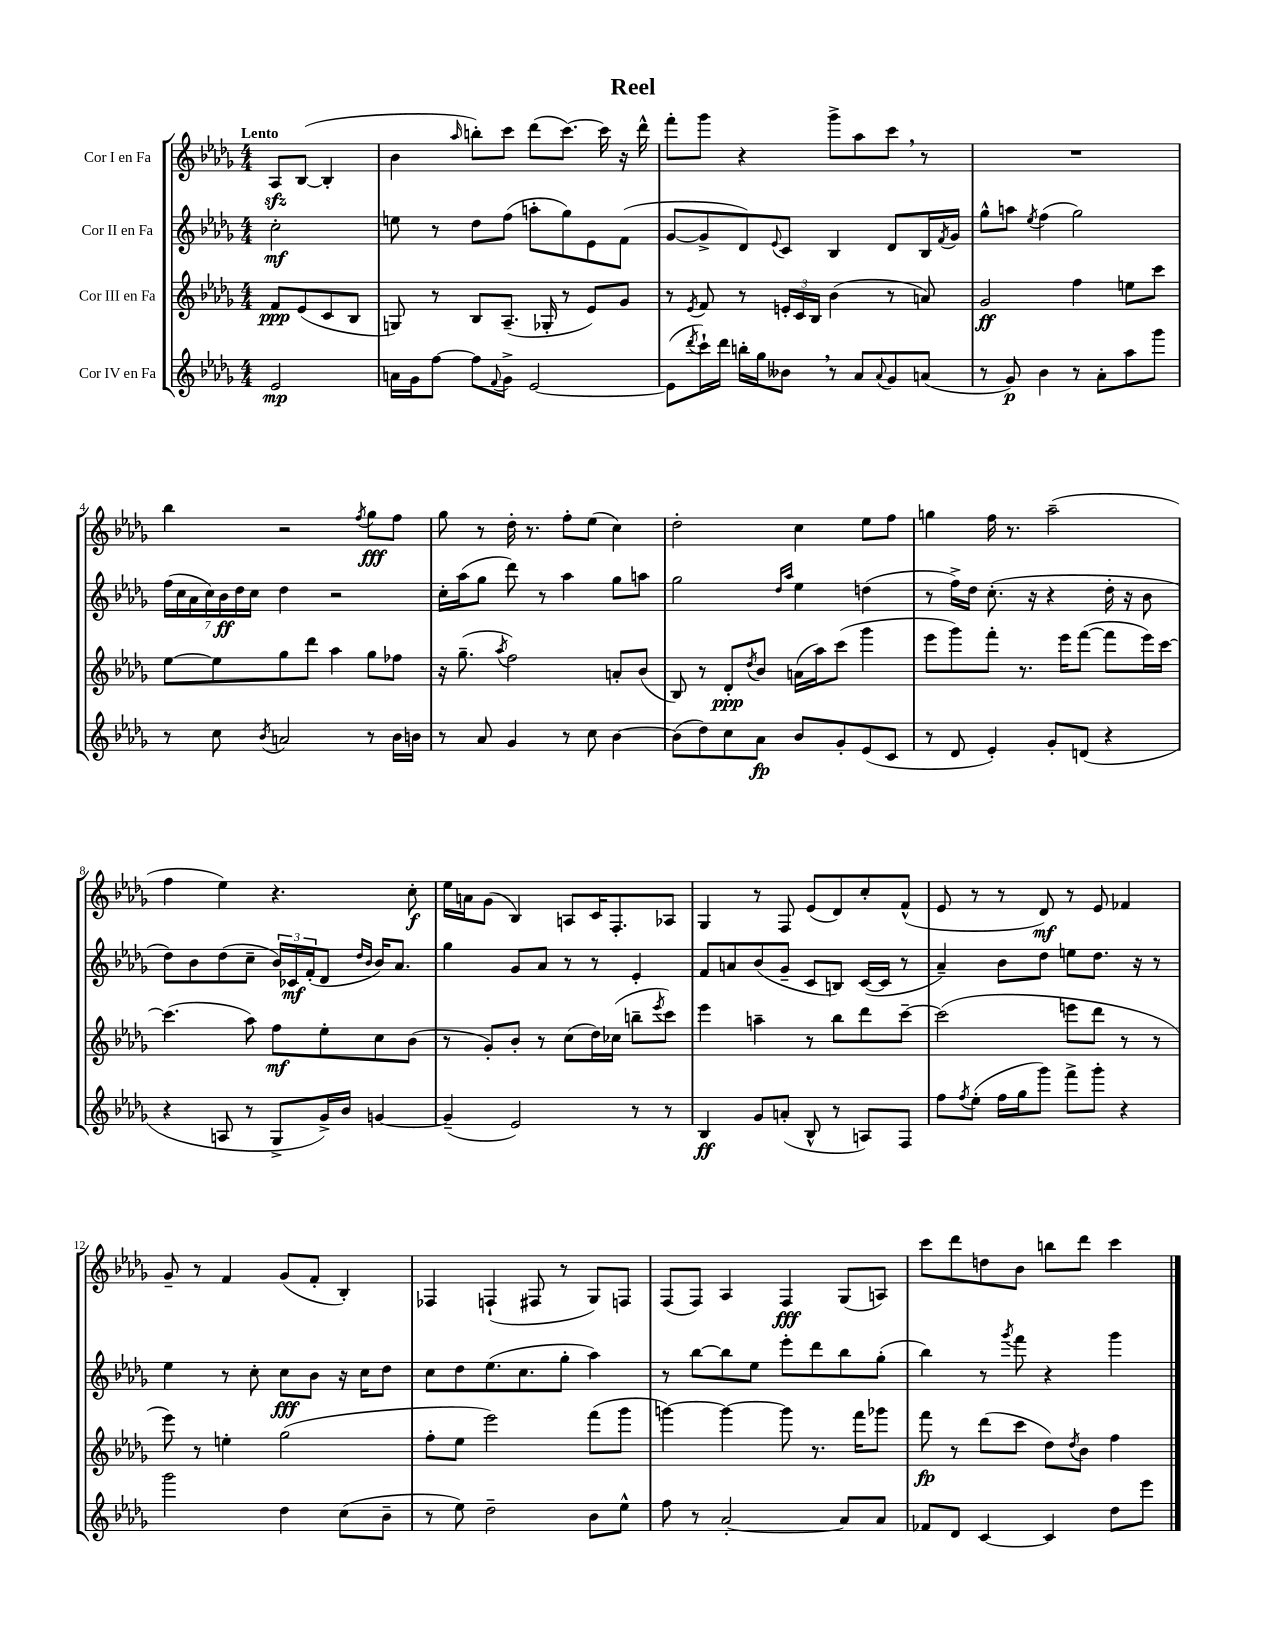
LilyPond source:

\header { title = "Reel" }
<<
\new StaffGroup <<
\new Staff = "s0" \with { instrumentName = "Cor I en Fa" } {
    \clef treble \key des \major \numericTimeSignature \time 4/4 \partial 2 \tempo "Lento"
    aes8\sfz bes8~( bes4-. |
    bes'4 \grace { aes''16 } b''8-.) c'''8 des'''8( c'''8.~) c'''16 r16 des'''16-^ |
    f'''8-. ges'''8 r4 ges'''8-> aes''8 c'''8 \breathe r8 |
    R1 |
    bes''4 r2 \acciaccatura { f''8 } ges''8\fff f''8 |
    ges''8 r8 des''16-. r8. f''8-. ees''8( c''4) |
    des''2-. c''4 ees''8 f''8 |
    g''4 f''16 r8. aes''2--( |
    f''4 ees''4) r4. c''8-.\f |
    ees''16 a'16 ges'8( bes4) a8 c'16 f8.-. aes8 |
    ges4 r8 f8 ees'8( des'8) c''8-. f'8-^( |
    ees'8 r8 r8 des'8\mf) r8 ees'8 fes'4 |
    ges'8-- r8 f'4 ges'8( f'8-. bes4-.) |
    fes4 f4-!( fis8 r8 ges8) f8 |
    f8( f8) aes4 f4\fff ges8( a8) |
    c'''8 des'''8 d''8 bes'8 b''8 des'''8 c'''4 \bar "|." |
}
\new Staff = "s1" \with { instrumentName = "Cor II en Fa" } {
    \clef treble \key des \major \numericTimeSignature \time 4/4 \partial 2
    c''2-.\mf |
    e''8 r8 des''8 f''8( a''8-. ges''8) ees'8 f'8( |
    ges'8~ ges'8-> des'8) \appoggiatura { ees'8 } c'8 bes4 des'8 bes16 \acciaccatura { f'8 } ges'16 |
    ges''8-^ a''8 \acciaccatura { ees''8 } f''4( ges''2) |
    \tuplet 7/4 { f''16( c''16 aes'16 c''16) bes'16\ff des''16 c''16 } des''4 r2 |
    c''16-. aes''16( ges''8 des'''8) r8 aes''4 ges''8 a''8 |
    ges''2 \grace { des''16 aes''16 } ees''4 d''4( |
    r8 f''16->) des''16 c''8.-.( r16 r4 des''16-. r16 bes'8 |
    des''8) bes'8 des''8( c''8-- \tuplet 3/2 { bes'16) ces'16\mf f'16-.( } des'8 \grace { des''16 bes'16 } bes'16) aes'8. |
    ges''4 ges'8 aes'8 r8 r8 ees'4-. |
    f'8 a'8 bes'8( ges'8-- c'8 b8) c'16~( c'16 r8 |
    aes'4--) bes'8 des''8 e''8 des''8. r16 r8 |
    ees''4 r8 c''8-. c''8\fff bes'8 r16 c''16 des''8 |
    c''8 des''8 ees''8.( c''8. ges''8-. aes''4) |
    r8 bes''8~ bes''8 ees''8 ees'''8-. des'''8 bes''8 ges''8-.( |
    bes''4) r8 \acciaccatura { ges'''8 } f'''8 r4 ges'''4 \bar "|." |
}
\new Staff = "s2" \with { instrumentName = "Cor III en Fa" } {
    \clef treble \key des \major \numericTimeSignature \time 4/4 \partial 2
    f'8\ppp ees'8( c'8 bes8 |
    g8) r8 bes8 aes8.--( ges16-. r8 ees'8) ges'8 |
    r8 \acciaccatura { ees'8 } f'8 r8 \tuplet 3/2 { e'16-. c'16 bes16 } bes'4( r8 a'8) |
    ges'2\ff f''4 e''8 c'''8 |
    ees''8~ ees''8 ges''8 des'''8 aes''4 ges''8 fes''8 |
    r16 ges''8.--( \acciaccatura { aes''8 } f''2) a'8-. bes'8( |
    bes8) r8 des'8-.\ppp \acciaccatura { des''8 } bes'8 a'16( aes''16) c'''8( ges'''4 |
    ees'''8 ges'''8) f'''8-. r8. ees'''16 f'''8~( f'''8 ees'''16) c'''16~ |
    c'''4.( aes''8) f''8\mf ees''8-. c''8 bes'8( |
    r8 ges'8-.) bes'8-. r8 c''8( des''16) ces''16( b''8-- \acciaccatura { ees'''8 } c'''8) |
    ees'''4 a''4-- r8 bes''8 des'''8 c'''8~-- |
    c'''2( e'''8 des'''8 r8 r8 |
    ees'''8) r8 e''4-. ges''2( |
    f''8-. ees''8 ees'''2) f'''8( ges'''8 |
    g'''4~) g'''4~ g'''8 r8. f'''16 ges'''8 |
    f'''8\fp r8 des'''8( c'''8 des''8) \acciaccatura { des''8 } bes'8 f''4 \bar "|." |
}
\new Staff = "s3" \with { instrumentName = "Cor IV en Fa" } {
    \clef treble \key des \major \numericTimeSignature \time 4/4 \partial 2
    ees'2\mp |
    a'16 ges'16 f''8~ f''8 \appoggiatura { f'8 } ges'8-> ees'2~ |
    ees'8( \acciaccatura { des'''8 } c'''16-!) des'''16 b''16-. ges''16 beses'8 \breathe r8 aes'8 \appoggiatura { aes'8 } ges'8 a'8( |
    r8 ges'8\p) bes'4 r8 aes'8-. aes''8 ges'''8 |
    r8 c''8 \acciaccatura { bes'8 } a'2 r8 bes'16 b'16 |
    r8 aes'8 ges'4 r8 c''8 bes'4~ |
    bes'8( des''8) c''8 aes'8\fp bes'8 ges'8-. ees'8( c'8 |
    r8 des'8 ees'4-.) ges'8-. d'8( r4 |
    r4 a8 r8 ges8-> ges'16->) bes'16 g'4~ |
    g'4--( ees'2) r8 r8 |
    bes4\ff ges'8 a'8-.( bes8-^ r8 a8) f8 |
    f''8 \acciaccatura { f''8 } ees''8-.( f''16 ges''16 ges'''8) f'''8-> ges'''8-. r4 |
    ges'''2 des''4 c''8( bes'8-- |
    r8 ees''8) des''2-- bes'8 ees''8-^ |
    f''8 r8 aes'2~-. aes'8 aes'8 |
    fes'8 des'8 c'4~ c'4 des''8 ees'''8 \bar "|." |
}
>>
>>
